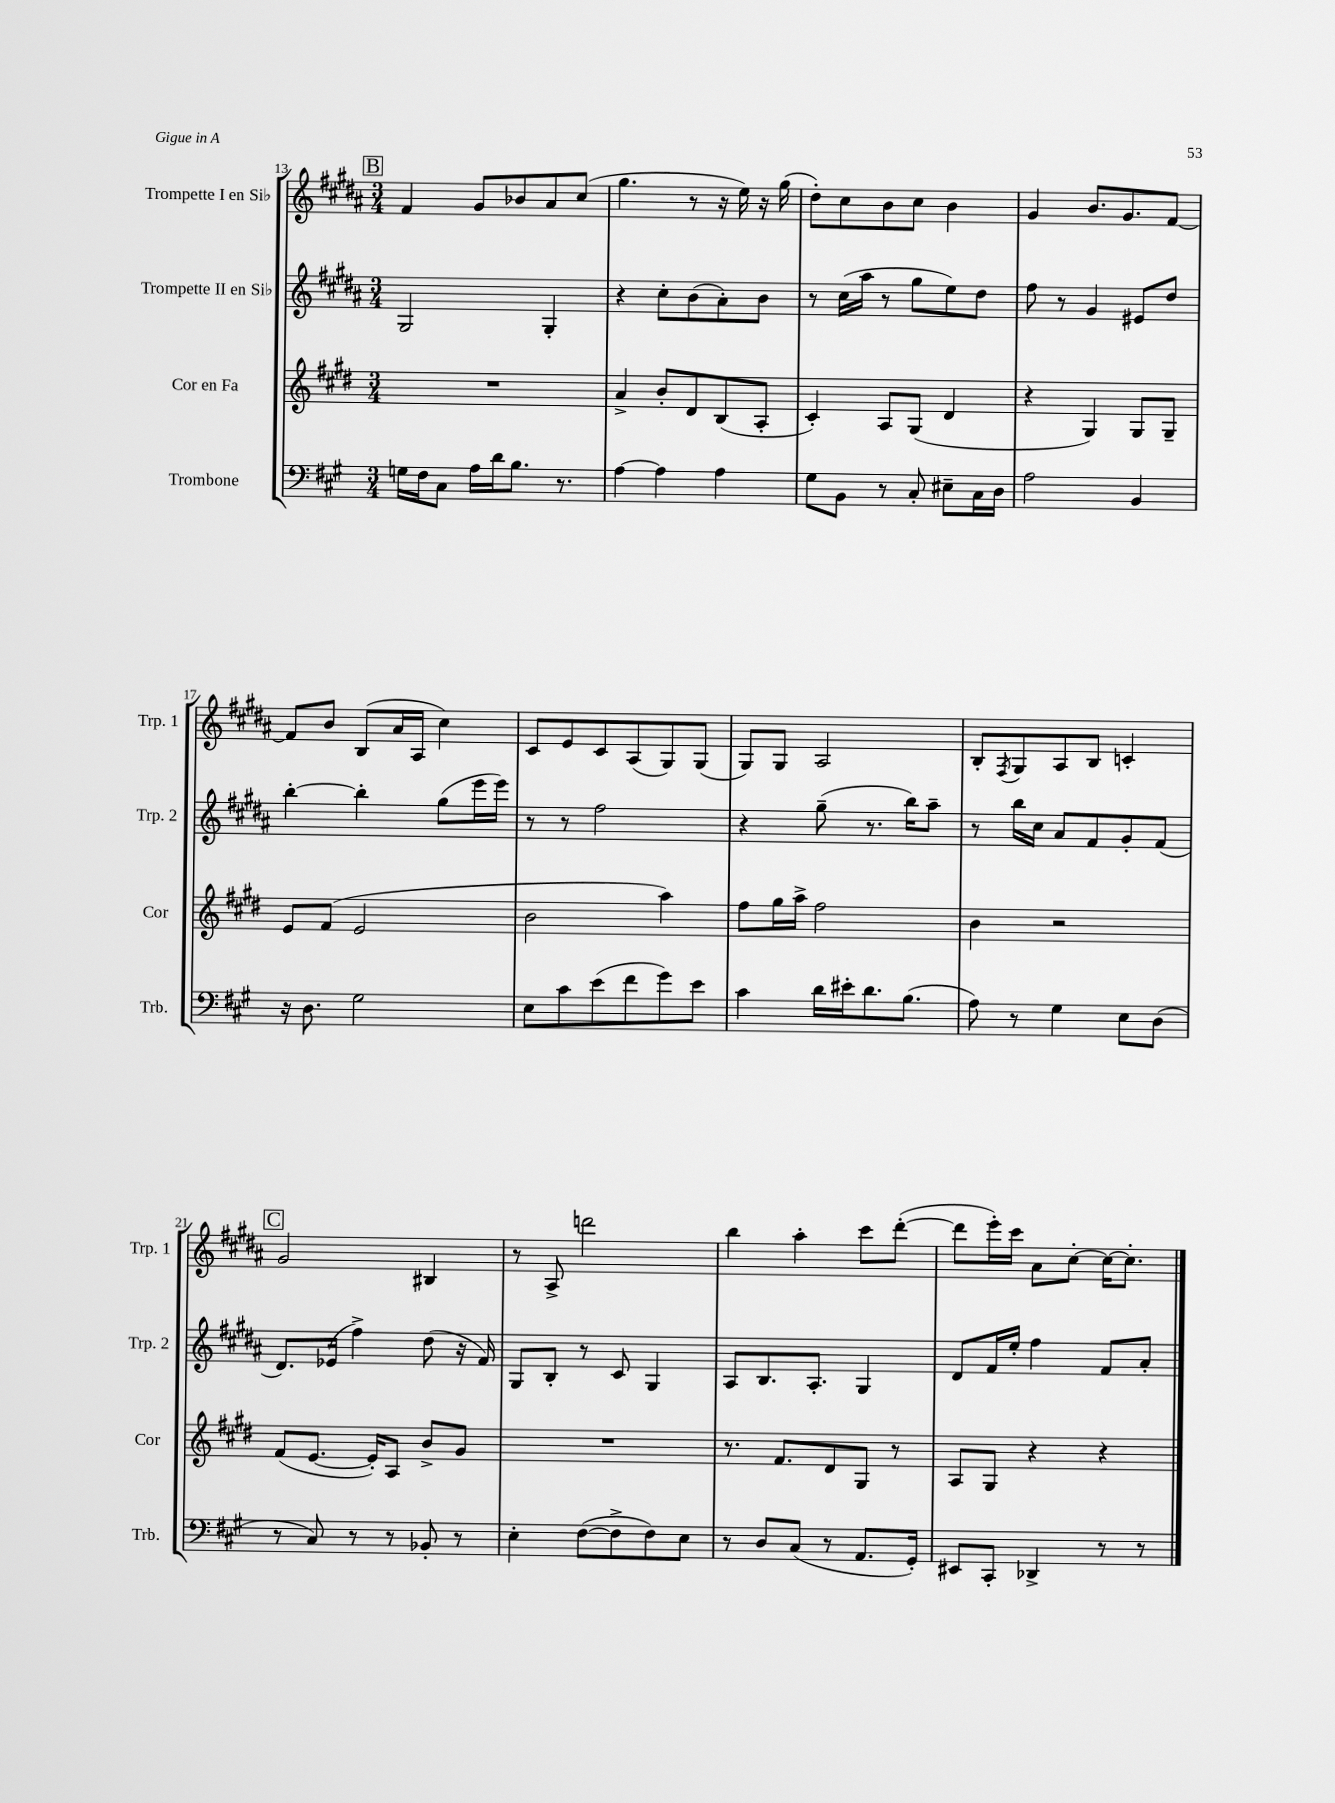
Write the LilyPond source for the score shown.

<<
\new StaffGroup <<
\new Staff = "s0" \with { instrumentName = "Trompette I en Sib" shortInstrumentName = "Trp. 1" } {
    \clef treble \key b \major \numericTimeSignature \time 3/4
    \mark \markup { \box "B" } fis'4 gis'8 bes'8 ais'8 cis''8( |
    gis''4. r8 r16 e''16) r16 gis''16( |
    dis''8-.) cis''8 b'8 cis''8 b'4 |
    gis'4 b'8. gis'8. fis'8~ |
    fis'8 b'8 b8( ais'16 ais16 cis''4) |
    cis'8 e'8 cis'8 ais8( gis8) gis8( |
    gis8) gis8 ais2 |
    b8-. \acciaccatura { fis8 } gis8 ais8 b8 c'4-. |
    \mark \markup { \box "C" } gis'2 bis4 |
    r8 ais8-> d'''2 |
    b''4 ais''4-. cis'''8 dis'''8~-.( |
    dis'''8 e'''16-.) cis'''16 ais'8 cis''8~-. cis''16~ cis''8.-. \bar "|." |
}
\new Staff = "s1" \with { instrumentName = "Trompette II en Sib" shortInstrumentName = "Trp. 2" } {
    \clef treble \key b \major \numericTimeSignature \time 3/4
    \mark \markup { \box "B" } gis2 gis4-. |
    r4 cis''8-. b'8( ais'8-.) b'8 |
    r8 cis''16( ais''16 r8 gis''8 e''8) dis''8 |
    fis''8 r8 gis'4 eis'8 dis''8 |
    b''4~-. b''4-. gis''8( e'''16 e'''16) |
    r8 r8 fis''2 |
    r4 gis''8--( r8. b''16) ais''8-- |
    r8 b''16 cis''16 ais'8 fis'8 gis'8-. fis'8( |
    \mark \markup { \box "C" } dis'8.) ees'16( fis''4->) dis''8( r16 fis'16) |
    gis8 b8-. r8 cis'8 gis4 |
    ais8 b8. ais8.-. gis4 |
    dis'8 fis'16 e''16-. fis''4 fis'8 ais'8-. \bar "|." |
}
\new Staff = "s2" \with { instrumentName = "Cor en Fa" shortInstrumentName = "Cor" } {
    \clef treble \key e \major \numericTimeSignature \time 3/4
    \mark \markup { \box "B" } R2. |
    a'4-> b'8-. dis'8 b8( a8-. |
    cis'4-.) a8 gis8( dis'4 |
    r4 gis4) gis8 gis8-- |
    e'8 fis'8( e'2 |
    b'2 a''4) |
    fis''8 gis''16 a''16-> fis''2 |
    b'4 r2 |
    \mark \markup { \box "C" } fis'8( e'8.~ e'16-.) a8 b'8-> gis'8 |
    R2. |
    r8. fis'8. dis'8 gis8 r8 |
    a8 gis8 r4 r4 \bar "|." |
}
\new Staff = "s3" \with { instrumentName = "Trombone" shortInstrumentName = "Trb." } {
    \clef bass \key a \major \numericTimeSignature \time 3/4
    \mark \markup { \box "B" } g16 fis16 cis8 a16 d'16 b8. r8. |
    a4~ a4 a4 |
    gis8 b,8 r8 cis8-. eis8-- cis16 d16 |
    a2 b,4 |
    r16 d8. gis2 |
    e8 cis'8 e'8( fis'8 gis'8) e'8 |
    cis'4 d'16 eis'16-. d'8. b8.( |
    a8) r8 gis4 e8 d8( |
    \mark \markup { \box "C" } r8 cis8) r8 r8 bes,8-. r8 |
    e4-. fis8~( fis8-> fis8) e8 |
    r8 d8 cis8( r8 a,8. gis,16-.) |
    eis,8 cis,8-. des,4-> r8 r8 \bar "|." |
}
>>
>>
\layout { \context { \Score currentBarNumber = #13 } }
